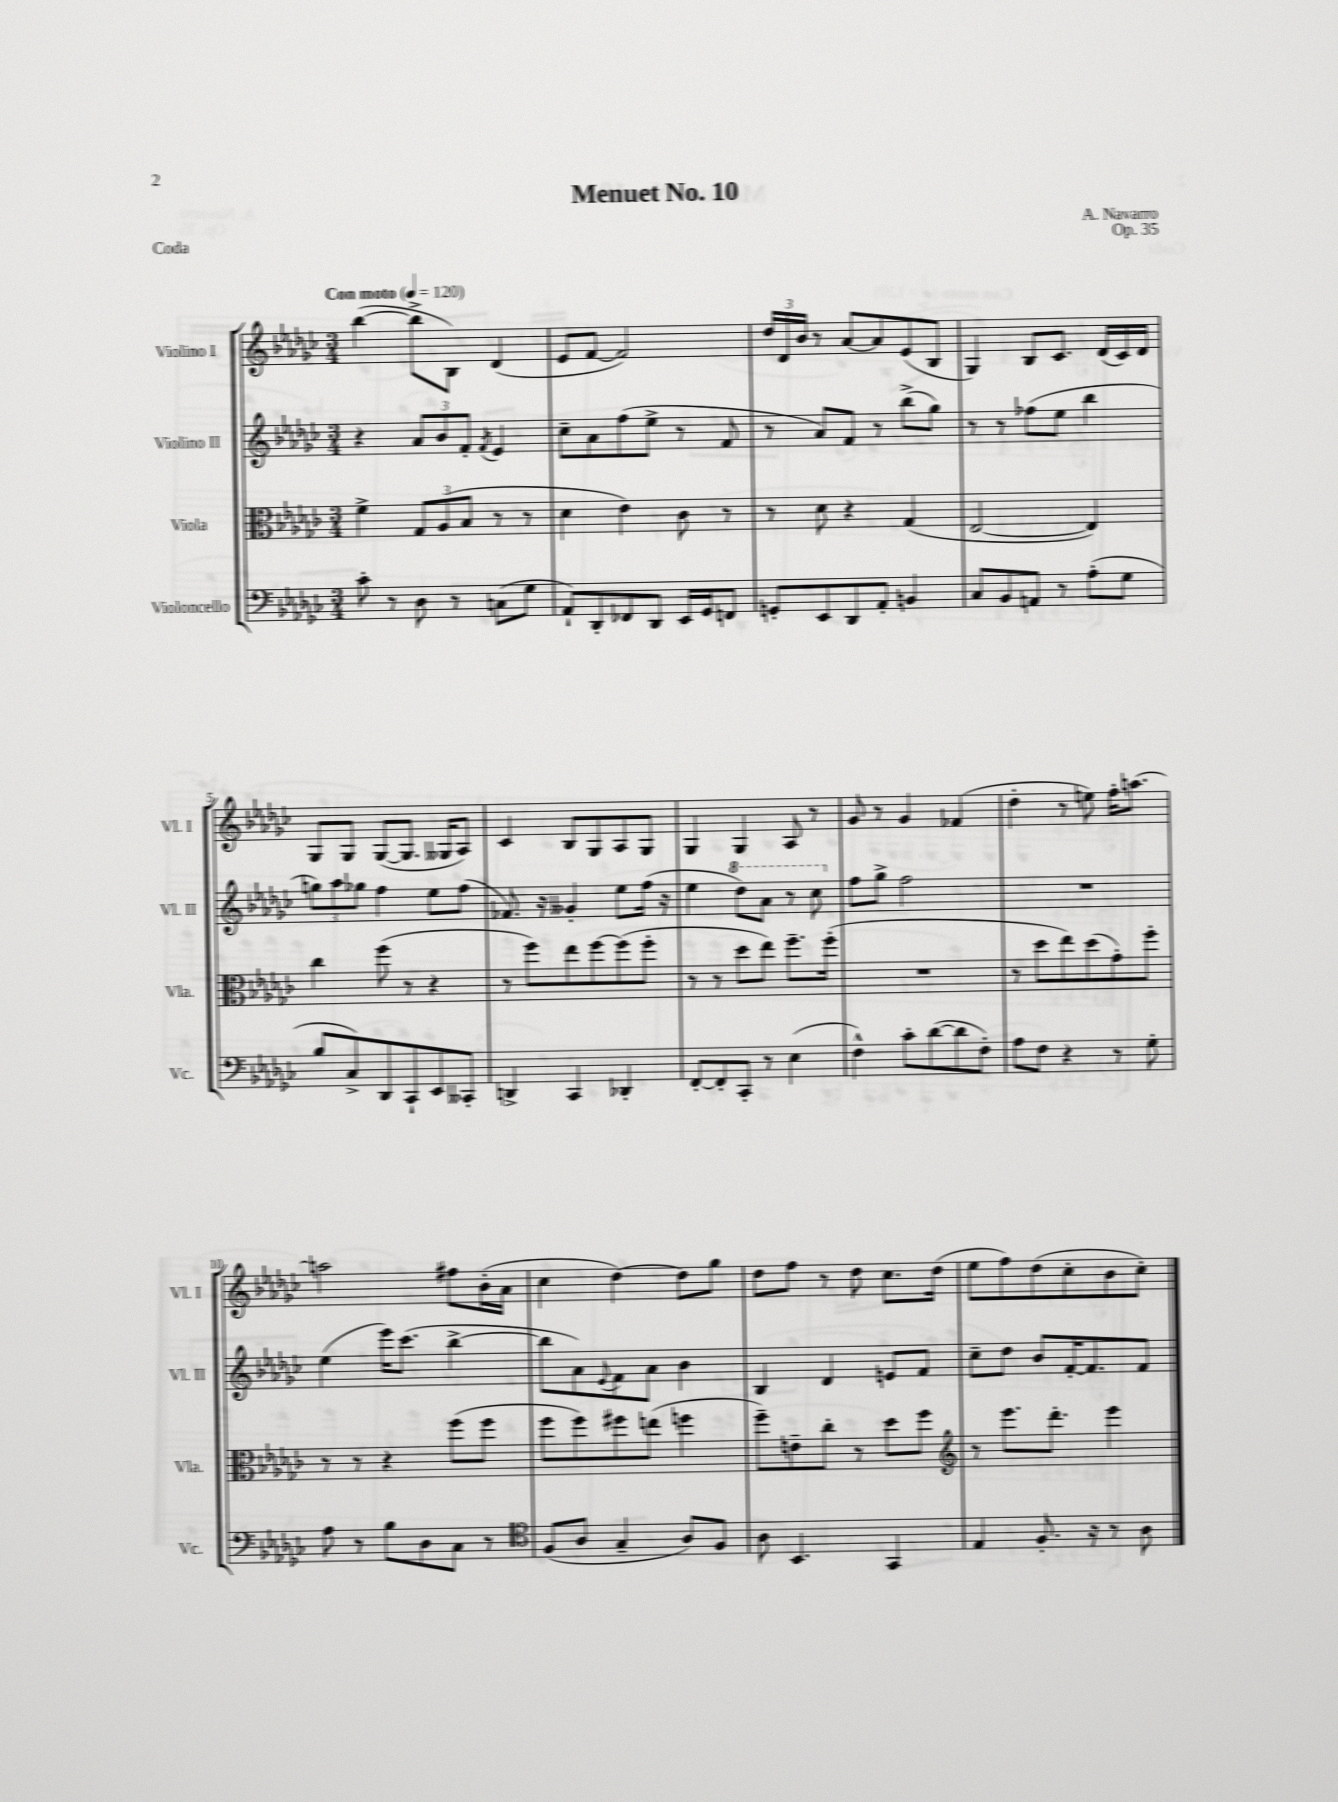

**kern	**kern	**kern	**kern
*staff4	*staff3	*staff2	*staff1
*clefF4	*clefC3	*clefG2	*clefG2
*k[b-e-a-d-g-c-]	*k[b-e-a-d-g-c-]	*k[b-e-a-d-g-c-]	*k[b-e-a-d-g-c-]
*M3/4	*M3/4	*M3/4	*M3/4
*MM120	*MM120	*MM120	*MM120
8c-'	4f^	4r	([4bb-
8r	.	.	.
8D-	12G-	12a-	8bb-^]
.	(12A-	12b-	.
8r	.	.	8B-)
.	12B-	12f'	.
.	.	8qf	.
(8C	8r	4e-	(4d-
8G-	8r	.	.
=	=	=	=
8AA-`)	4d-	8cc-~	8e-
8DD-'	.	8a-	[8f
8FF-	4e-)	(8ff	2f])
8DD-	.	8ee-^	.
16EE-	8c-	8r	.
16GG-	.	.	.
8FF	8r	8f	.
=	=	=	=
8GG'	8r	8r	24dd-
.	.	.	24d-
.	.	.	24b-
8EE-	8d-	8a-)	8r
8DD-	4r	8f	[8a-
8AA-'	.	8r	8a-]
4BB	(4G-	(8bb-^	(8e-
.	.	8gg-)	8B-
=	=	=	=
8C-	[2E-	8r	4G-)
8BB-	.	8r	.
8AA	.	(8ff-	8B-
8r	.	8ee-	8.c-
(8A-'	4E-])	4bb-	.
.	.	.	(16d-
8G-	.	.	16c-)
.	.	.	16d-
=	=	=	=
8B-	4cc-	12gg)	8G-
.	.	12aa-	.
8C-^)	.	.	8G-
.	.	12gg-	.
8DD-	(8ff	4ff	([8G-
8CC-`	8r	.	8.G-]
8EE-	4r	8ee-	.
.	.	.	16G--
8CC--'	.	(8ff	8A-)
=	=	=	=
4DD^	8r	8.f-)	4c-
.	8ff)	.	.
.	.	16r	.
4CC-	8ee-	4g--'	8B-
.	[8ff	.	8G-
4DD-'	(8ff]	8ee-	8A-
.	8ff'	(16ff	8G-
.	.	16r	.
=	=	=	=
[8FF'	8r	4ee-	4G-
8FF']	8r	.	.
8CC-'	8dd-	8ddd-)	4G-
8r	8ee-)	8aa-	.
(4E-	8.ff~	8r	8A-
.	.	8ccc-	8r
.	(16ff'	.	.
=	=	=	=
4F^^)	2.r	8ff	8g-
.	.	8gg-^	8r
8c-'	.	2ff	4g-
([8d-	.	.	.
8d-]	.	.	(4f-
8F')	.	.	.
=	=	=	=
8A-	8r	2.r	4dd-'
8F	8dd-	.	.
4r	8ee-)	.	8r
.	(8dd-	.	8ee)
8r	8g-')	.	16ff'
.	.	.	[8.aa
8G-'	8ff'	.	.
=	=	=	=
8A-	8r	(4ee-	2aa]
8r	8r	.	.
8B-	4r	16eee-)	.
.	.	(8.ccc-	.
8D-	.	.	.
8C-	(8ff	[4bb-^	8ff#
8r	8ff	.	(16b-'
.	.	.	16a-
=	=	=	=
*clefC4	*	*	*
(8F	8ff	8bb-]	4cc-
8A-	8ff)	8a-)	.
.	.	8qqe-	.
4G-~	8ff#	8f	[4dd-)
.	(8ee	8a-	.
8A-)	4ff	4b-	8dd-]
8F	.	.	8gg-
=	=	=	=
8A-	8ff~)	4B-	8dd-
4.BB-	8e~	.	8ff
.	8cc-'	4d-	8r
.	8r	.	8dd-
4GG-	8dd-	8e	8.cc-
.	8ff	8f	.
.	.	.	(16dd-
=	=	=	=
*	*clefG2	*	*
4E-	8r	8cc-~	8ee-
.	8.eee-	8dd-	8ff)
8.F'	.	8b-	(8dd-
.	8.ddd-'	.	.
.	.	[16f'	8cc-'
16r	.	8.f]	.
8r	4eee-	.	8b-
8A-	.	8f	8cc-')
==	==	==	==
*-	*-	*-	*-
